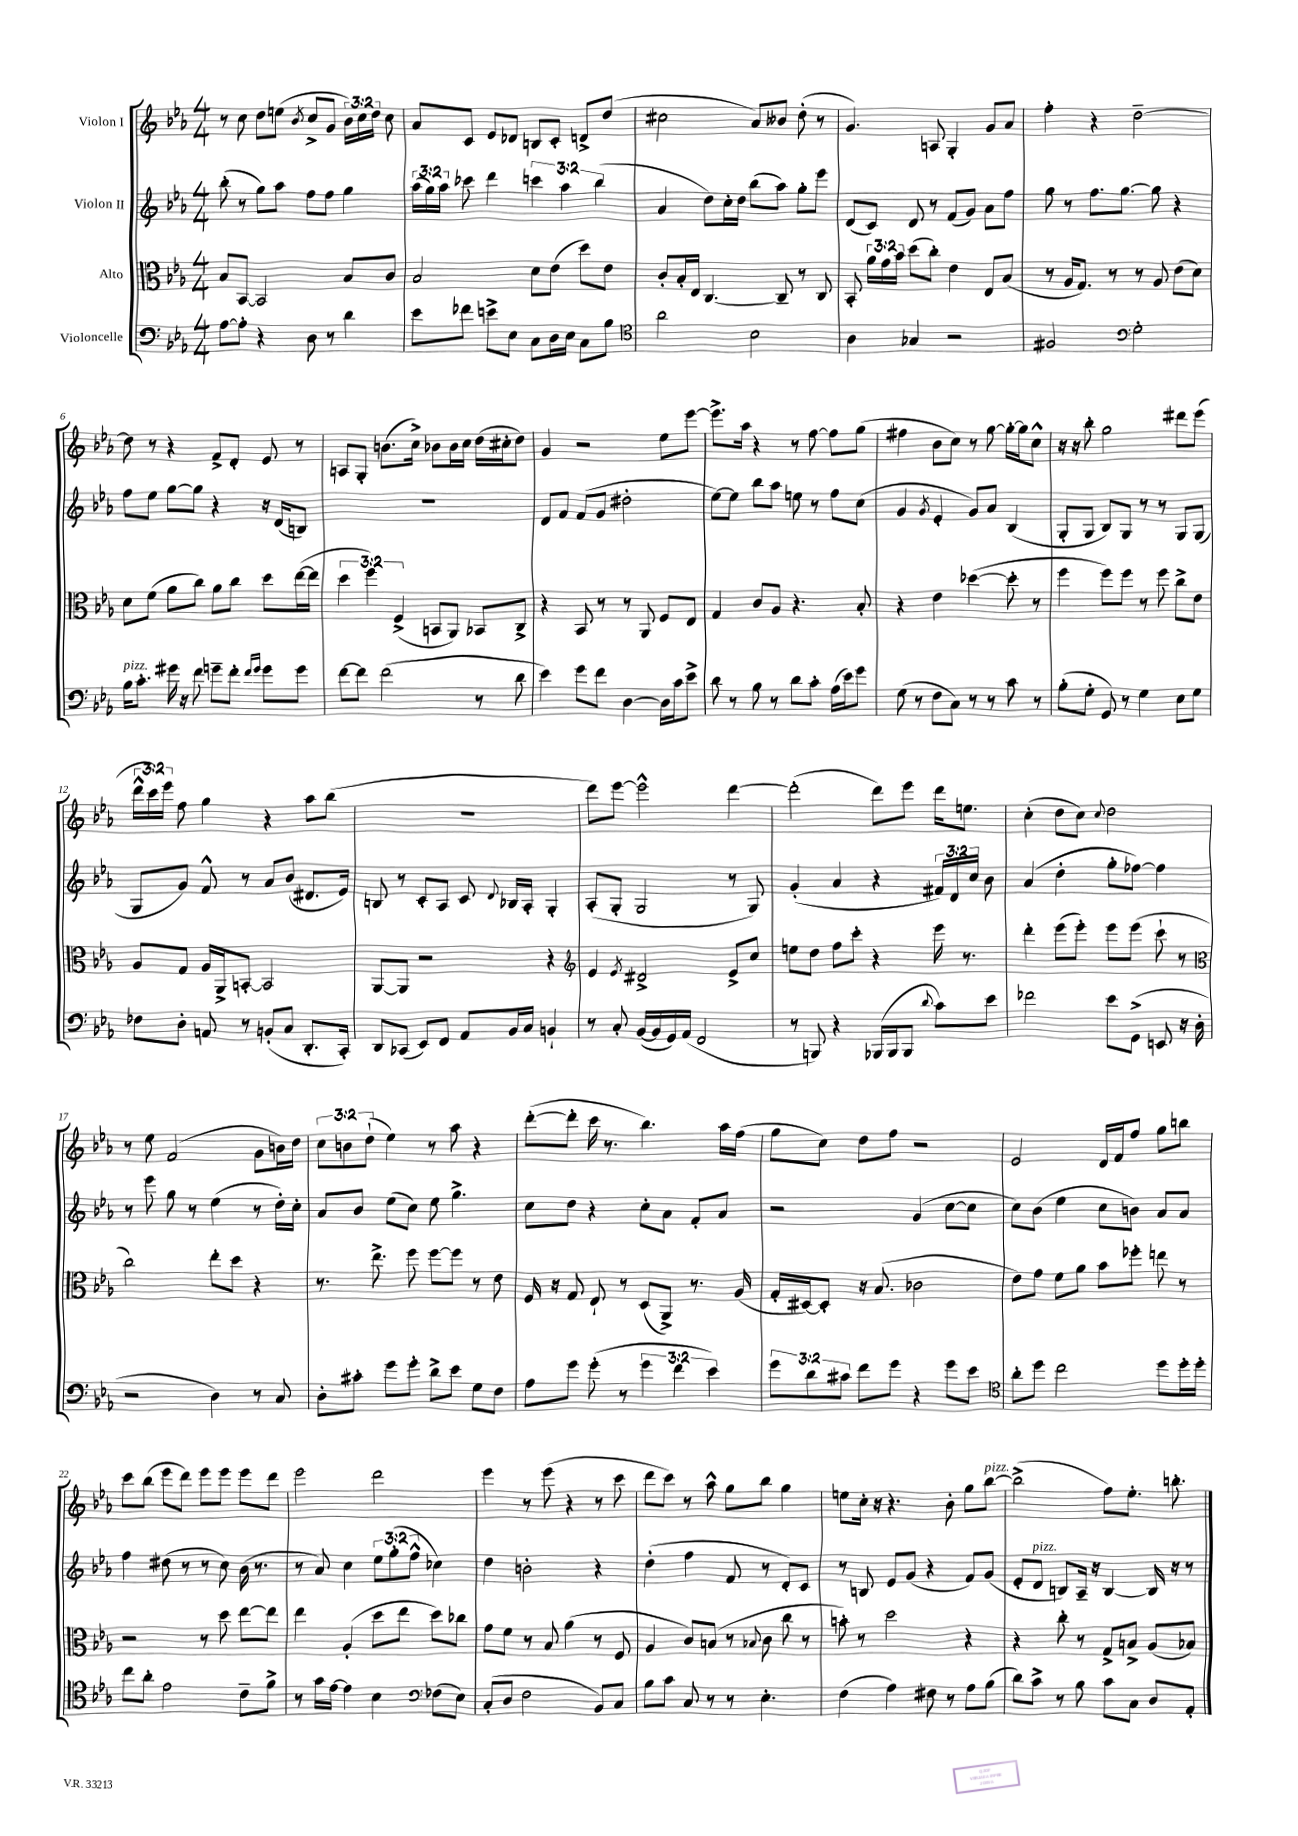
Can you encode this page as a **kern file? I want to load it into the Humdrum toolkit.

**kern	**kern	**kern	**kern
*staff4	*staff3	*staff2	*staff1
*clefF4	*clefC3	*clefG2	*clefG2
*k[b-e-a-]	*k[b-e-a-]	*k[b-e-a-]	*k[b-e-a-]
*M4/4	*M4/4	*M4/4	*M4/4
[8A-	8B-	(8bb-'	8r
8A-']	[8BB-	8r	8cc
4r	2BB-]	8gg)	8dd
.	.	8aa-	(8ee
.	.	.	8qb-
8D	.	8ff	8cc^
8r	.	8ff	8g
4d	8B-	4gg	24b-)
.	.	.	24cc
.	.	.	24dd
.	8c	.	8cc
=	=	=	=
8e-	2B-	(24aa-	8a-
.	.	24gg)	.
.	.	24aa-	.
8f-	.	8ccc-	8c
8e^	.	4ddd	8e-
8E-	.	.	8d-
8C	8d	6ccc	8B
16D	(8e-	.	8c'
.	.	6aa-	.
16E-	.	.	.
8C	8dd)	.	8d^
.	.	(6bb-	.
8B-	8e-	.	(8dd
=	=	=	=
*clefC4	*	*	*
2a-	8c'	4a-	2cc#
.	16B-'	.	.
.	16E-	.	.
.	[4.C	8dd)	.
.	.	16cc'	.
.	.	16dd	.
2B-	.	(8bb-	8a-)
.	8C~]	8aa-)	8b--
.	8r	8gg'	(8dd'
.	8C	8eee-	8r
=	=	=	=
4A-	8BB-'	(8d	4.g)
.	24a-	8c)	.
.	24g	.	.
.	24b-	.	.
4G-	(8dd	8d	.
.	8cc')	8r	8A
2r	4e-	(8f	4G'
.	.	8g)	.
.	8E-	8a-	8g
.	(8B-	8ff	8a-
=	=	=	=
2F#	8r	8gg	4ff'
.	16A-	8r	.
.	8.G)	.	.
.	.	8.ff	4r
.	8r	.	.
.	.	[8.gg	.
*clefF4	*	*	*
2G'	8r	.	[2dd~
.	8A-	8gg]	.
.	(8e-	4r	.
.	8d)	.	.
=	=	=	=
16B-	8d	8ff	8dd]
8.c'	.	.	.
.	(8f	8ee-	8r
16g#	8a-	[8gg	4r
16r	.	.	.
8f	8cc)	8gg]	.
8g~	8a-	4r	8f^
8f'	8cc	.	8d'
16qqf	.	.	.
16qqg	.	.	.
8g	8dd	16r	8e-
.	.	(16d	.
8g	([16ee-	8B)	8r
.	16ee-]	.	.
=	=	=	=
[8f	6dd	1r	8A
8f]	.	.	8G'
.	6ff)	.	.
(2f	.	.	(8.b
.	(6F^	.	.
.	.	.	16cc^)
.	8BB	.	8b-
.	8AA-)	.	16b-
.	.	.	16cc
8r	8BB-	.	(16dd
.	.	.	16cc#'
8d	8C^	.	8dd)
=	=	=	=
4e-)	4r	8d	4g
.	.	8f	.
8g	8BB-	(8f	2r
8f	8r	8g	.
[4D	8r	2dd#'	.
.	8AA-	.	.
16D]	8F	.	8ee-
16c	.	.	.
8e-^	8E-	.	[8eee-
=	=	=	=
8d	4G	[8ee-)	8.eee-^]
8r	.	8ee-]	.
.	.	.	16aa-
8B-	8c	8bb-	4r
8r	8A-	8aa-	.
8d	4.r	8ee	8r
8c'	.	8r	[8ff
(16A-	.	8ff	8ff]
16e-)	.	.	.
8g	8B-'	(8cc	(8gg
=	=	=	=
(8G	4r	4g	4ff#
8r	.	.	.
.	.	8qg	.
8F	4e-	4e-'	8b-
8C)	.	.	8cc)
8r	([4dd-	8g)	8r
8r	.	8a-	[8gg
8c	8dd-']	(4B-	16gg'_
.	.	.	16gg]
8r	8r	.	8cc^^
=	=	=	=
(8B-'	4ff	8G'	16r
.	.	.	16r
8G'	.	8G	8bb-'
8GG)	8ff)	8B-)	2gg
8r	8ff	8G	.
4G	8r	8r	.
.	8ff	8r	.
8E-	8cc^	8G	8ddd#
8G	8e-	(8G	(8eee-
=	=	=	=
8F-	8A-	8G	24ddd^^
.	.	.	24ccc)
.	.	.	24eee-
8D'	8G	8g)	8ff
8AA	16A-	8f^^	4gg
.	16AA-^	.	.
8r	[8BB'	8r	.
(8BB'	2BB]	8a-	4r
8C	.	(8b-	.
8.DD'	.	8.d#	8aa-
.	.	.	(8bb-
16CC')	.	16e-)	.
=	=	=	=
8DD	[8AA-	8B	1r
(8CC-	8AA-]	8r	.
8EE-)	2r	8c'	.
8FF	.	8A-	.
8AA-	.	8c	.
.	.	8qqd	.
16BB-	.	16B-	.
16C	.	16A-'	.
4BB`	4r	4G'	.
=	=	=	=
*	*clefG2	*	*
8r	4e-	(8A-'	8ddd)
8C'	.	8G'	[8eee-
.	8qe-	.	.
([16BB-	2d#^	2G	2eee-^^]
16BB-]	.	.	.
16GG)	.	.	.
(16AA-	.	.	.
2FF	.	.	.
.	8e-^	8r	[4ddd
.	8cc	8G)	.
=	=	=	=
8r	8ee	(4g'	(2ddd']
8BBB)	8dd	.	.
4r	8ff	4a-	.
.	8ccc'	.	.
(16BBB-	4r	4r	8ddd)
16BBB-	.	.	.
8BBB-	.	.	8eee-
8qqd	.	.	.
8c)	16eee-	24f#)	16ddd
.	.	24d	.
.	8.r	.	8.ee
.	.	24cc	.
8e-	.	8b-	.
=	=	=	=
2f-	4ddd'	(4a-	(4cc'
.	(8eee-	4dd'	8dd
.	8eee-')	.	8cc)
.	.	.	8qqcc
8e-	8eee-	8gg'	2dd
(8GG^	(8eee-	[8ff-)	.
8EE	8ccc`	4ff-]	.
16r	8r	.	.
16D'	.	.	.
=	=	=	=
*	*clefC3	*	*
2r	2cc)	8r	8r
.	.	8eee-	8ee-
.	.	8gg	(2f
.	.	8r	.
4D)	8ee-'	(4ee-	.
.	8dd	.	.
8r	4r	8r	8g
8C	.	16dd')	16b)
.	.	16cc'	16dd
=	=	=	=
8D'	8.r	8a-	12cc
.	.	.	12b
8c#'	.	8b-	.
.	.	.	(12dd`
.	8.ee-^	.	.
8g	.	(8ee-	4ee-)
8g'	8ff	8cc)	.
8d^	[8ff	8ee-	8r
8e-	8ff]	4.gg^	8aa-
8G	8r	.	4r
8F	8e-	.	.
=	=	=	=
8A-	16F	8cc	([8ddd'
.	16r	.	.
8g	8G	8dd	8ddd']
(8g'	8E-`	4r	16ccc
.	.	.	8.r
8r	8r	.	.
6g	(8D	8cc'	4.bb-)
.	8AA-^)	8a-	.
6f	.	.	.
.	8.r	8f'	.
6e-)	.	.	.
.	.	8a-	16aa-
.	(16A-	.	(16ff
=	=	=	=
12g	16G'	2r	8gg
.	[16D#)	.	.
12d	.	.	.
.	8D#']	.	8cc)
12c#	.	.	.
8f	16r	.	8dd
.	(8.B-	.	.
8g	.	.	8ff
4r	2c-	(4g	2r
8g	.	[8cc	.
8e-	.	8cc]	.
=	=	=	=
*clefC4	*	*	*
8a-'	8e-)	8cc)	2e-
8dd	8g	(8b-	.
2cc	8f	4ee-	.
.	8a-	.	.
.	8b-	8cc	16d
.	.	.	16f
.	8ff-'	8b)	8ff
8dd	8ee	8a-	8gg
16dd'	8r	8a-	8bb
16dd'	.	.	.
=	=	=	=
8cc	2r	4ff	8ccc
8a-'	.	.	(8bb-
2e-	.	(8dd#	8eee-
.	.	8r	8ddd)
.	8r	8r	8eee-
.	8dd	8cc)	8eee-
8c~	[8ee-	(16b-	8eee-
.	.	8.r	.
8f^	8ee-]	.	8ddd
=	=	=	=
8r	4ee-	8r	2eee-
16g	.	8a-)	.
[16e-	.	.	.
4e-]	(4A-'	4cc	.
4B-	8dd	12ee-	2ddd
.	.	(12gg'	.
.	8ee-	.	.
.	.	12ff^^	.
*clefF4	*	*	*
(8F-	8dd)	4cc-)	.
8E-)	8cc-	.	.
=	=	=	=
(8C'	8g	4dd	4eee-
8D	8f	.	.
2F	8r	2b'	8r
.	8B-	.	(8eee-
.	(4a-	.	4r
8BB-)	8r	4r	8r
8C	8F	.	8ccc
=	=	=	=
8B-	4A-	(4dd'	8ddd
8c	.	.	8ccc)
8C	8c)	4ff	8r
8r	(8B	.	8aa-^^
8r	8r	8f	8gg
.	8qqB-	.	.
4.E-'	8c	8r	8bb-
.	8cc	8d')	4gg
.	8r	8c	.
=	=	=	=
(4F	8b')	8r	8ee
.	8r	8B	16cc'
.	.	.	16r
4A-)	2dd	8e-	4.r
.	.	(8g	.
8F#	.	4r	.
8r	.	.	8b-'
8A-	4r	8f)	8gg
(8B-	.	(8g	[8bb-
=	=	=	=
8d)	4r	8e-'	(2bb-^]
8c^	.	8d	.
8r	8cc'	8B)	.
8B-	8r	16A-~	.
.	.	16r	.
8c	8G^	[4B	8ff)
8C	8B^	.	8.ee-'
8D	(8A-	16B]	.
.	.	16r	8.bb'
8AA-'	8B-)	8r	.
==	==	==	==
*-	*-	*-	*-
